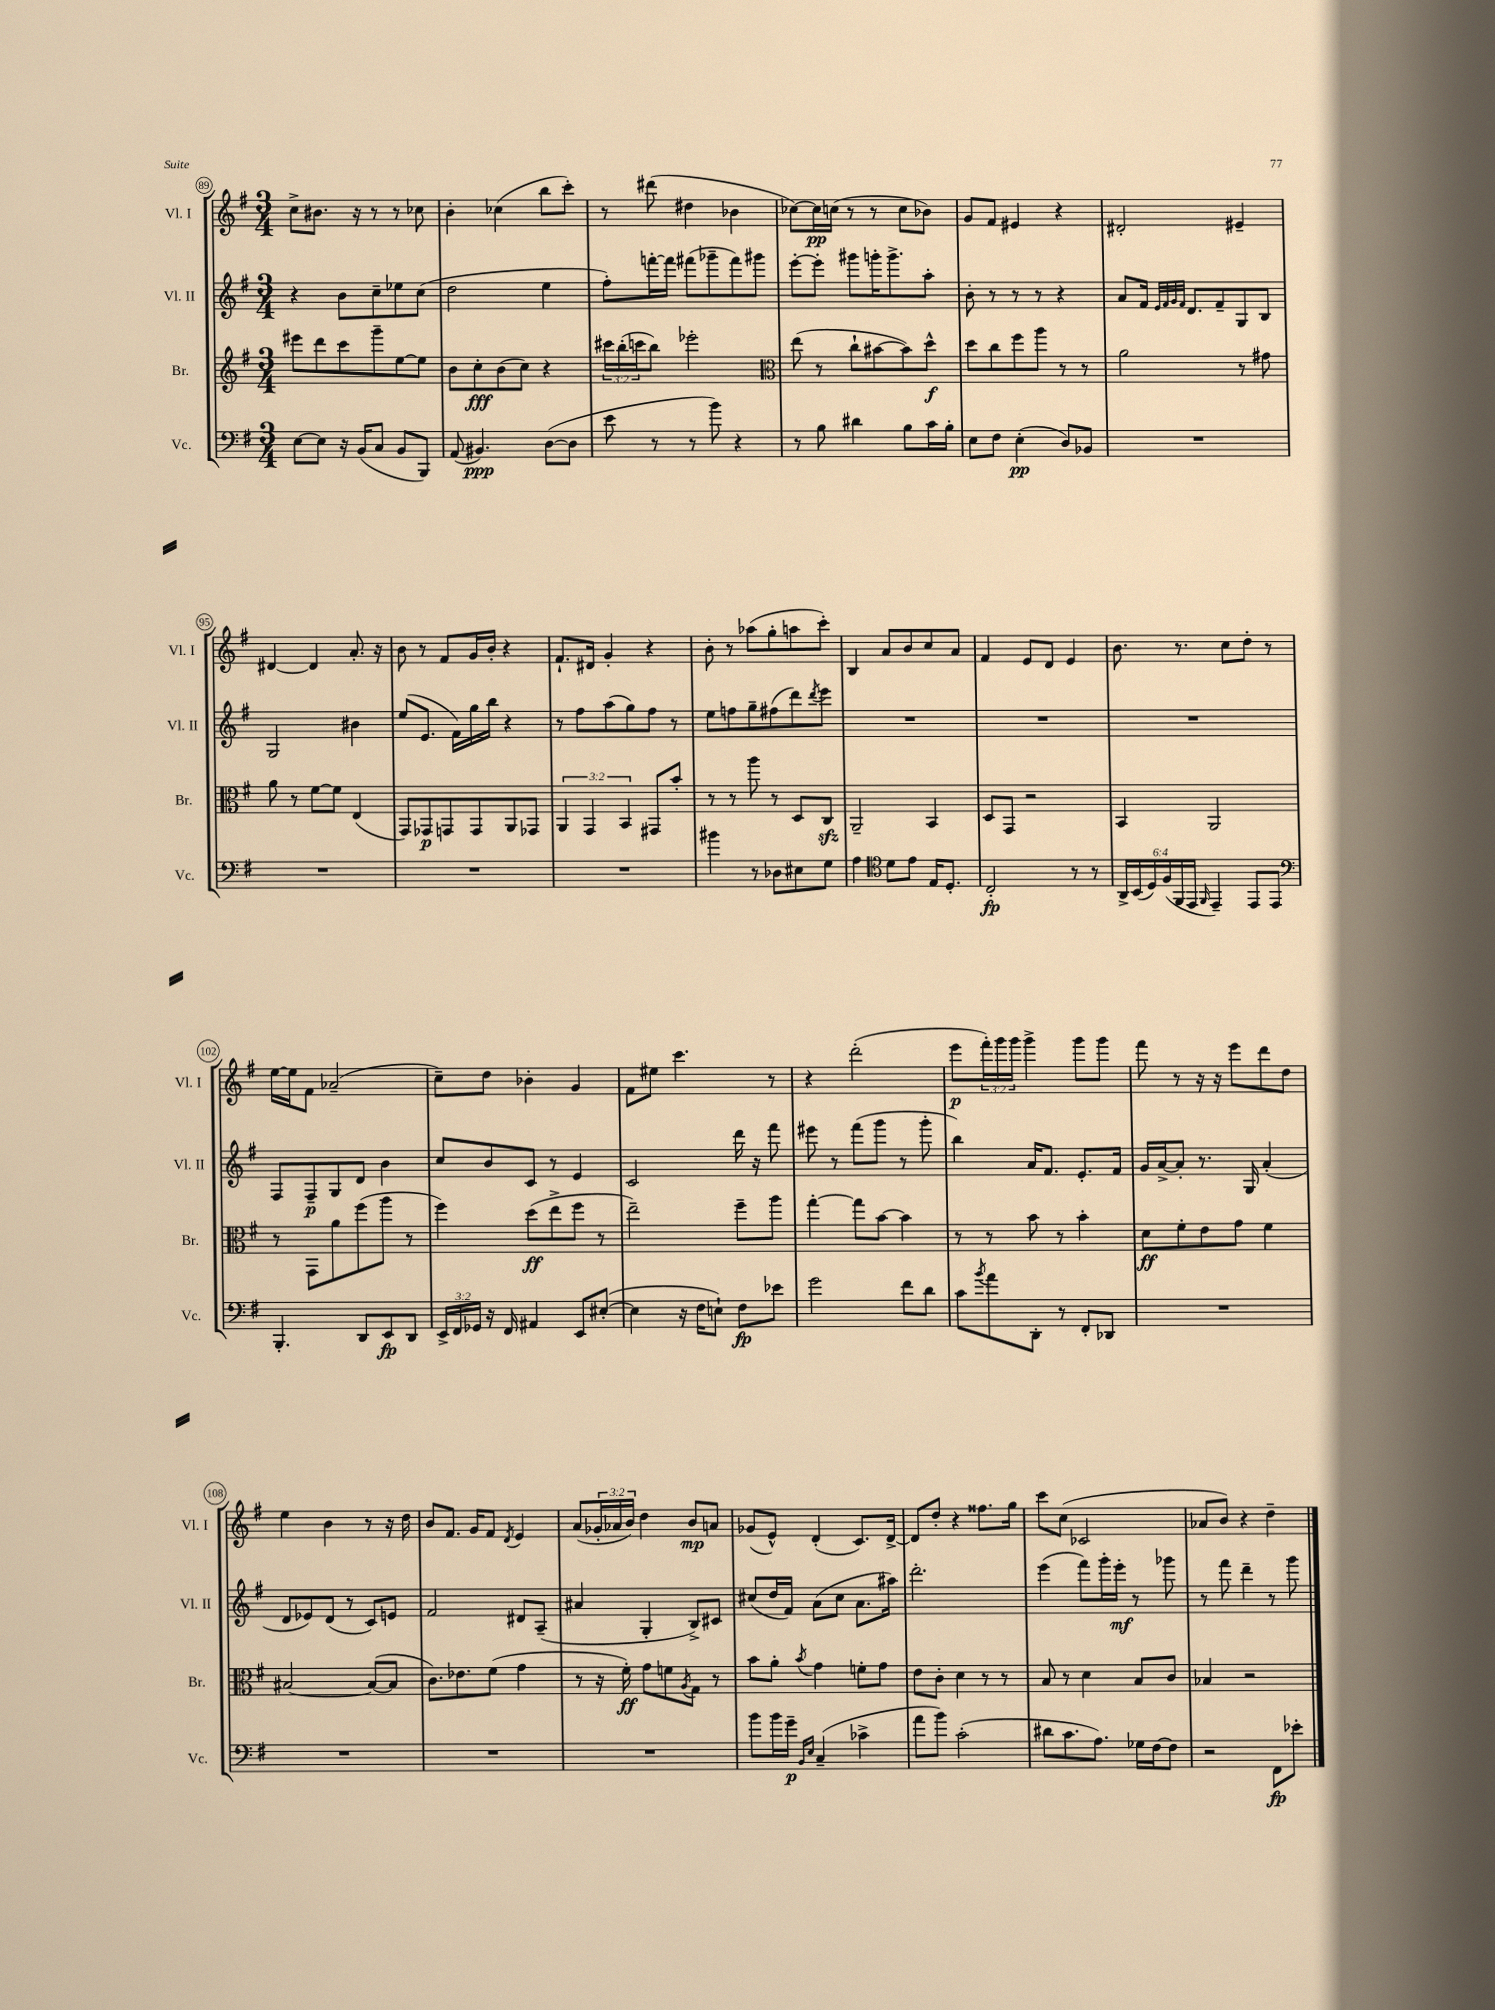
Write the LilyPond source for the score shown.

<<
\new StaffGroup <<
\new Staff = "s0" \with { instrumentName = "Vl. I" shortInstrumentName = "Vl. I" } {
    \clef treble \key g \major \numericTimeSignature \time 3/4 \override Staff.TupletNumber.text = #tuplet-number::calc-fraction-text
    c''8-> bis'8. r16 r8 r8 ces''8 |
    b'4-. ces''4( b''8 c'''8-.) |
    r8 dis'''8( dis''4 bes'4 |
    ces''8~) ces''16\pp c''16( r8 r8 c''8 bes'8) |
    g'8 fis'8 eis'4 r4 |
    dis'2-. eis'4-- |
    dis'4~ dis'4 a'8.-. r16 |
    b'8 r8 fis'8 g'16 b'16-. r4 |
    fis'8.-! dis'16 g'4-. r4 |
    b'8-. r8 aes''8( g''8-. a''8 c'''8-.) |
    b4 a'8 b'8 c''8 a'8 |
    fis'4 e'8 d'8 e'4 |
    b'8. r8. c''8 d''8-. r8 |
    e''16~ e''16 fis'8 aes'2--( |
    c''8--) d''8 bes'4-. g'4 |
    fis'8 eis''8 c'''4. r8 |
    r4 d'''2-.( |
    e'''8\p \tuplet 3/2 { fis'''16-.) g'''16 g'''16 } g'''4-> g'''8 g'''8 |
    fis'''8 r8 r16 r16 e'''8 d'''8 d''8 |
    e''4 b'4 r8 r16 d''16 |
    b'8 fis'8. g'16 fis'8 \acciaccatura { d'8 } e'4 |
    a'8( \tuplet 3/2 { ges'16-. aes'16 b'16) } d''4 b'8\mp a'8 |
    ges'8( e'8-^) d'4-.( c'8.) d'16~-> |
    d'8 d''8-. r4 fisis''8. g''16 |
    c'''8 c''8( ces'2 |
    aes'8 b'8) r4 d''4-- \bar "|." |
}
\new Staff = "s1" \with { instrumentName = "Vl. II" shortInstrumentName = "Vl. II" } {
    \clef treble \key g \major \numericTimeSignature \time 3/4
    r4 b'8 c''8-- ees''8 c''8( |
    d''2 e''4 |
    fis''8-.) f'''16~-. f'''16 fis'''8( ges'''8-- fis'''8) gis'''8 |
    e'''8~-. e'''8-. gis'''8 g'''16-. g'''8.-> a''8-. |
    b'8-. r8 r8 r8 r4 |
    a'8 fis'16 \grace { e'32 fis'32 g'32 fis'32 } d'8. fis'8-- g8 b8 |
    g2 bis'4 |
    e''8( e'8. fis'16) g''16 b''16 r4 |
    r8 fis''8 a''8( g''8) fis''8 r8 |
    e''8 f''8 g''8-- fis''8( d'''8) \acciaccatura { d'''8 } e'''8 |
    R2. |
    R2. |
    R2. |
    fis8 fis8--\p g8 d'8 b'4 |
    c''8 b'8 c'8 r8 e'4 |
    c'2 d'''16 r16 fis'''8 |
    eis'''8 r8 fis'''8( g'''8 r8 g'''8-. |
    b''4) a'16 fis'8. e'8.-. fis'16 |
    g'16 a'16~-> a'8-. r8. g16 a'4-.( |
    d'8 ees'8) d'8( r8 c'8) e'8 |
    fis'2 dis'8 a8--( |
    ais'4 g4-. b8->) cis'8 |
    cis''8( d''16 fis'16) a'8( cis''8 a'8. ais''16) |
    d'''2.-. |
    e'''4( fis'''8) g'''16-. e'''16-.\mf r8 ges'''8 |
    r8 fis'''8 d'''4-- r8 g'''8 \bar "|." |
}
\new Staff = "s2" \with { instrumentName = "Br." shortInstrumentName = "Br." } {
    \clef treble \key g \major \numericTimeSignature \time 3/4 \override Staff.TupletNumber.text = #tuplet-number::calc-fraction-text
    eis'''8 d'''8 c'''8 g'''8-- e''8~ e''8 |
    b'8 c''8-.\fff b'8( c''8) r4 |
    \tuplet 3/2 { cis'''16 b''16-.( c'''16 } b''8) ees'''2-. |
    \clef alto e''8( r8 c''8-! bis'8~ bis'8) d''8-^\f |
    d''8 c''8 fis''8 a''8 r8 r8 |
    a'2 r8 gis'8 |
    a'8 r8 fis'8~ fis'8 e4( |
    g,8) ges,8\p g,8 g,8 a,8 ges,8 |
    \tuplet 3/2 { a,4 g,4 b,4 } gis,8 b'8-. |
    r8 r8 a''8 r8 d8 c8\sfz |
    a,2-- b,4 |
    d8 g,8 r2 |
    b,4 a,2 |
    r8 g,8 a'8 fis''8( a''8 r8 |
    fis''4) d''8\ff( e''8-> fis''8 r8 |
    e''2--) fis''8-- a''8 |
    g''4~-. g''8 b'8~ b'4 |
    r8 r8 b'8 r8 b'4-. |
    d'8\ff fis'8-. e'8 g'8 fis'4 |
    bis2~ bis8~( bis8 |
    c'8.) ees'8. fis'8( g'4 |
    r8 r16 fis'16-.\ff) g'8 f'8 \acciaccatura { a8 } g8 r8 |
    b'8 a'8-. \acciaccatura { b'8 } g'4 f'8-. g'8 |
    e'8 c'8-. d'4 r8 r8 |
    b8 r8 d'4 b8 c'8 |
    bes4 r2 \bar "|." |
}
\new Staff = "s3" \with { instrumentName = "Vc." shortInstrumentName = "Vc." } {
    \clef bass \key g \major \numericTimeSignature \time 3/4 \override Staff.TupletNumber.text = #tuplet-number::calc-fraction-text
    e8~ e8 r16 b,16( c8 b,8 b,,8) |
    a,8( bis,4.\ppp) d8~( d8 |
    e'8 r8 r8 b'8) r4 |
    r8 b8 dis'4 b8 c'16 b16-. |
    e8 fis8 e4-.\pp( d8) bes,8 |
    R2. |
    R2. |
    R2. |
    R2. |
    bis'4 r8 des8 eis8 g8 |
    a4 \clef tenor d'8 e'8 e16 d8.-. |
    c2-.\fp r8 r8 |
    \tuplet 6/4 { a,16-> b,16( d16) fis16( fis,16 e,16 } \grace { fis,16 } e,4--) e,8 e,8 |
    \clef bass b,,4.-. d,8 e,8\fp d,8 |
    \tuplet 3/2 { e,16-> fis,16 ges,16 } r16 fis,16 ais,4 e,8 eis8~-.( |
    eis4 r16 fis16 e8-!) fis8\fp ees'8 |
    g'2 fis'8 d'8 |
    c'8 \acciaccatura { b'8 } a'8 d,8-. r8 fis,8-. des,8 |
    R2. |
    R2. |
    R2. |
    R2. |
    b'8 b'16 g'16--\p \grace { b,16 e16 } c4--( ces'4-> |
    a'8 b'8) c'2-.( |
    dis'8 c'8. a8.) ges16 fis16~ fis8 |
    r2 fis,8\fp ees'8-. \bar "|." |
}
>>
>>
\layout { \context { \Score currentBarNumber = #89 \override BarNumber.stencil = #(make-stencil-circler 0.1 0.3 ly:text-interface::print) } }
